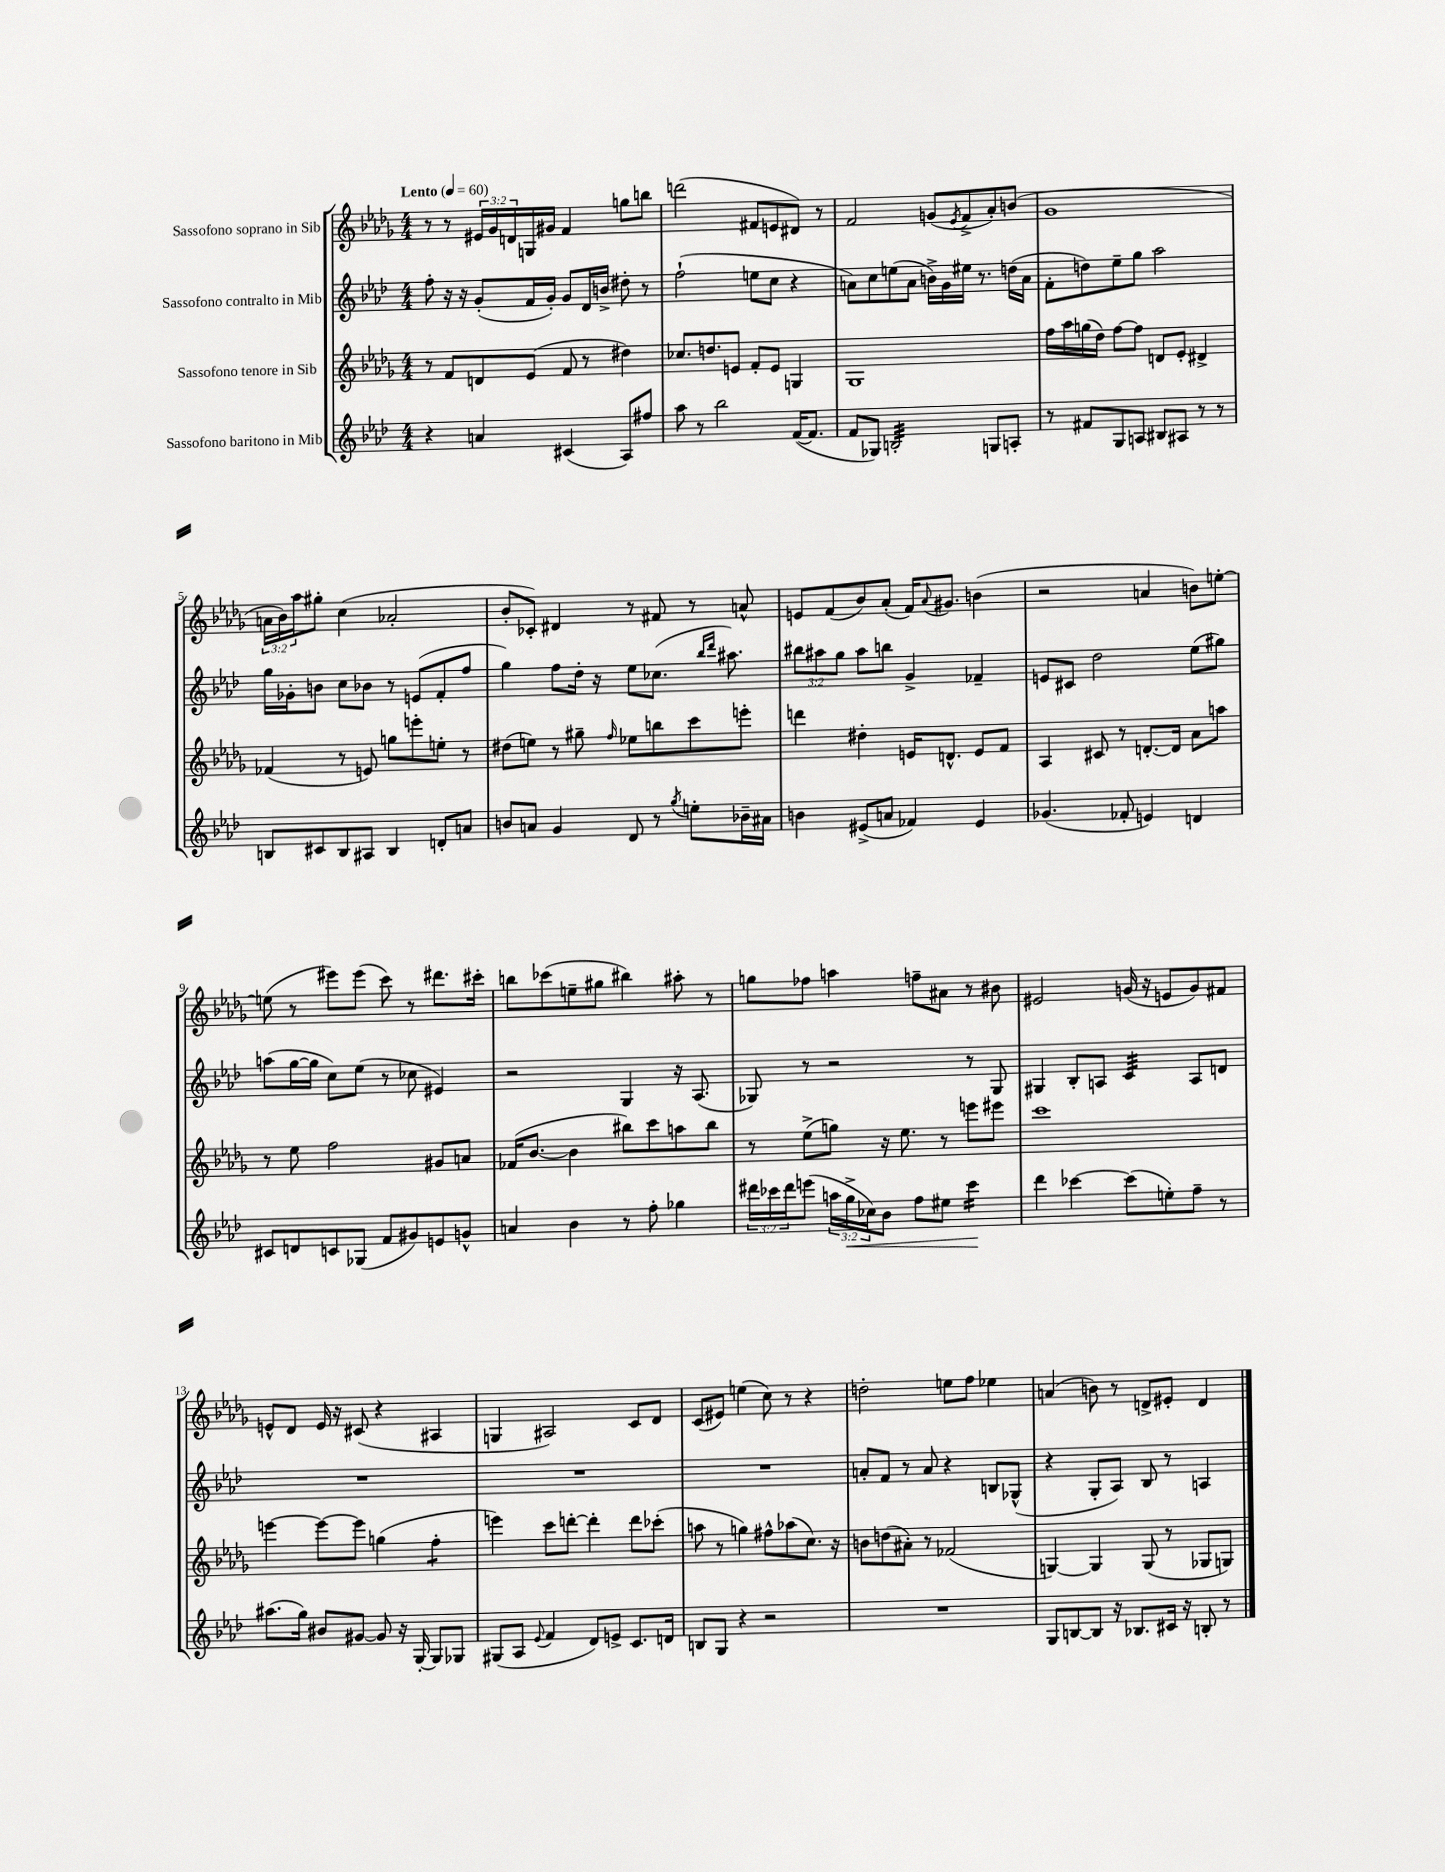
<<
\new StaffGroup <<
\new Staff = "s0" \with { instrumentName = "Sassofono soprano in Sib" } {
    \clef treble \key des \major \numericTimeSignature \time 4/4 \override Staff.TupletNumber.text = #tuplet-number::calc-fraction-text \tempo "Lento" 4 = 60
    r8 r8 \tuplet 3/2 { eis'16 ges'16 d'16 } g16 gis'16 f'4 g''8 b''8 |
    d'''2( fis'8 e'8 dis'8) r8 |
    f'2 g'8( \acciaccatura { ees'8 } f'8-> aes'8-.) b'8( |
    ges'1 |
    \tuplet 3/2 { a'16 bes'16) aes''16 } gis''8-. c''4( aes'2-. |
    bes'8-. ces'8-.) dis'4 r8 fis'8 r8 a'8-^ |
    e'8 f'8( bes'8) aes'8-.( f'16) \appoggiatura { aes'8 } gis'8. b'4( |
    r2 a'4 b'8) e''8~-. |
    e''8( r8 eis'''8) eis'''8( c'''8) r8 dis'''8. cis'''16-. |
    b''8 ces'''8( e''8-- gis''8 bis''4) ais''8-. r8 |
    g''8 fes''8 a''4 f''8-- ais'8 r8 bis'8 |
    eis'2 g'16( r16 e'8 g'8) fis'8 |
    e'8-^ des'8 e'16 r16 cis'8( r4 ais4 |
    g4 ais2) c'8 des'8 |
    c'8( eis'8) e''4( c''8) r8 r4 |
    d''2-. e''8 f''8 ees''4 |
    a'4( b'8) r8 d'8-> eis'8-. d'4 \bar "|." |
}
\new Staff = "s1" \with { instrumentName = "Sassofono contralto in Mib" } {
    \clef treble \key aes \major \numericTimeSignature \time 4/4 \override Staff.TupletNumber.text = #tuplet-number::calc-fraction-text
    f''8-. r16 r16 g'8-.( f'16 g'16-.) g'8 des'16 b'16-> dis''8-. r8 |
    f''2-!( e''8 c''8 r4 |
    a'8) c''8 e''8( a'8 b'16->) g'16 eis''16 r8. d''16( a'16 |
    f'8-. d''8) ees''8-- g''8 aes''2 |
    g''16 ges'16-. b'8 c''8 bes'8 r8 e'8( f'8-. f''8 |
    g''4) f''8 des''16-. r16 ees''8 ces''8.( \grace { bes''16 des'''16 } ais''8.) |
    \tuplet 3/2 { bis''8 ais''8 g''8 } ais''8 b''8 g'4-> fes'4-- |
    e'8 cis'8 des''2 ees''8( gis''8) |
    a''8( g''16~ g''16 c''8) ees''8( r8 ces''8 eis'4) |
    r2 g4 r16 aes8.( |
    ges8) r8 r2 r8 ges8 |
    gis4 bes8-. a8 c'4:32 a8 d'8 |
    R1 |
    R1 |
    R1 |
    a'8-. f'8 r8 a'8 r4 b8 ges8-^( |
    r4 g8-. aes8) bes8 r8 a4 \bar "|." |
}
\new Staff = "s2" \with { instrumentName = "Sassofono tenore in Sib" } {
    \clef treble \key des \major \numericTimeSignature \time 4/4
    r8 f'8 d'8 ees'8( f'8 r8 dis''4) |
    ces''8. d''8. e'8 f'8-. e'8 g4 |
    ges1 |
    f''16 aes''16 g''16( des''16) f''8~ f''8 d'8 ees'8-. dis'4-> |
    fes'4( r8 e'8) g''8 e'''8-. e''8-. r8 |
    dis''8( e''8) r8 gis''8-- \grace { f''16 } ees''8 b''8 c'''8 e'''8-. |
    d'''4 dis''4-. e'16 d'8.-^ e'8 f'8 |
    aes4 cis'8 r8 d'8.~-. d'16 aes'8 a''8 |
    r8 ees''8 f''2 gis'8 a'8 |
    fes'16( bes'8.~ bes'4 bis''8) c'''8 a''8 bis''8 |
    r8 ees''8->( g''8) r16 ees''8. r8 e'''8 eis'''8 |
    c'''1 |
    e'''4~ e'''8~ e'''8 g''4( f''4:8-. |
    e'''4) c'''8 d'''8~-. d'''4-. d'''8 ces'''8-.( |
    a''8 r8 g''4) fis''8-^ aes''8( c''8.) r16 |
    b'8 d''8( ais'8-.) r8 fes'2( |
    g4~) g4 g8( r8 ges8 g8) \bar "|." |
}
\new Staff = "s3" \with { instrumentName = "Sassofono baritono in Mib" } {
    \clef treble \key aes \major \numericTimeSignature \time 4/4 \override Staff.TupletNumber.text = #tuplet-number::calc-fraction-text
    r4 a'4 cis'4( aes8) fis''8 |
    aes''8 r8 bes''2 f'16~( f'8. |
    f'8 ges8) b2:32-. g8 a8-. |
    r8 fis'8 g8 a8 bis8 ais8 r8 r8 |
    b8 cis'8 b8 ais8 b4 d'8-. a'8 |
    b'8 a'8 g'4 des'8 r8 \acciaccatura { g''8 } e''8-. bes'16-- ais'16 |
    b'4 eis'8->( a'8 fes'4) eis'4 |
    ges'4.( fes'8-. e'4) d'4 |
    cis'8 d'8 c'8 ges8( f'8 gis'8) e'8 g'8-^ |
    a'4 bes'4 r8 f''8-. ges''4 |
    \tuplet 3/2 { dis'''16 ces'''16 dis'''16 } e'''8( \tuplet 3/2 { a''16 g''16->\< ces''16) } bes'8 f''8 eis''8 ces'''4:16\! |
    des'''4 ces'''4~ ces'''8( e''8-.) f''8-- r8 |
    ais''8.( g''16) bis'8 gis'8~ gis'8 r16 g16~-. g8 ges8 |
    gis8( aes8 \appoggiatura { ees'8 } f'4 des'8) e'8-> c'8. d'16 |
    b8 g8 r4 r2 |
    R1 |
    g8 b8~ b8 r16 bes8. cis'16 r16 b8-. r8 \bar "|." |
}
>>
>>
